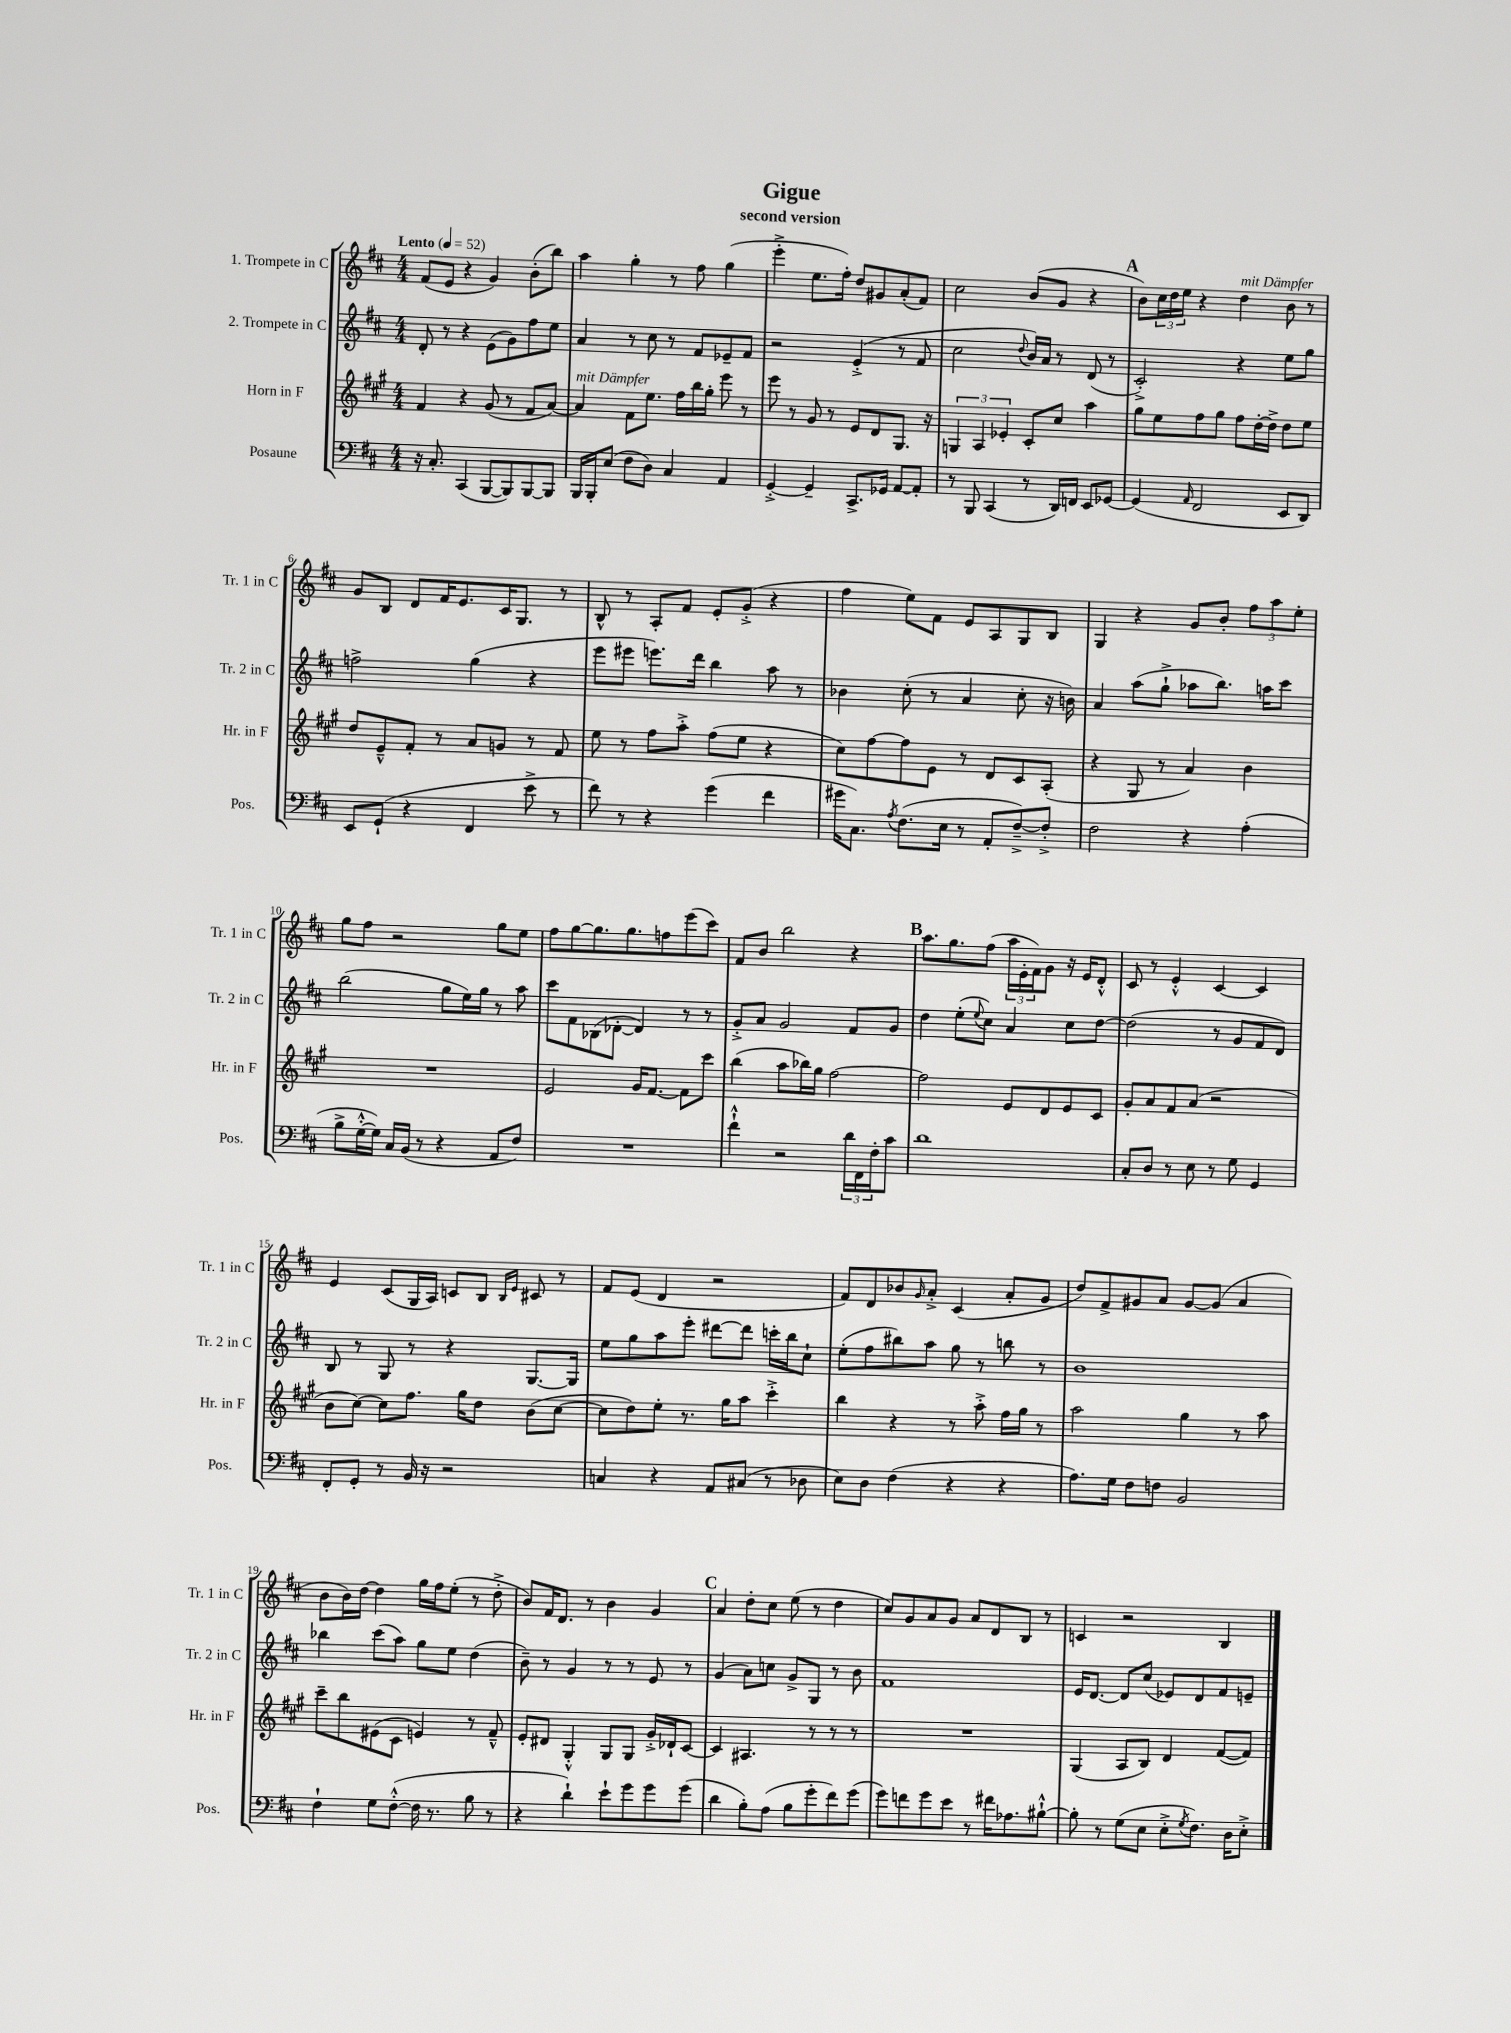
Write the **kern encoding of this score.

**kern	**kern	**kern	**kern
*staff4	*staff3	*staff2	*staff1
*clefF4	*clefG2	*clefG2	*clefG2
*k[f#c#]	*k[f#c#g#]	*k[f#c#]	*k[f#c#]
*M4/4	*M4/4	*M4/4	*M4/4
*MM52	*MM52	*MM52	*MM52
16r	4f#/	8d'/	(8f#/L
8.C#'/	.	.	.
.	.	8r	8e/J
(4CC#/	4r	4r	4r
[8BBB/L	(8g#/	(8e\L	4g/)
8BBB/])	8r	8g\)	.
[8BBB/	8f#/L	8ff#\	(8b'\L
8BBB/]J	[8a/J)	8ee\J	8bb\J)
=	=	=	=
16BBB/LL	4a/]	4a/	4aa\
16BBB'/J	.	.	.
(8E/J	.	.	.
8F#\L	8f#\L	8r	4gg'\
8D\J)	8.ee\J	8cc#\	.
4C#/	.	8r	8r
.	16ff#\LL	.	.
.	16bb\	8f#/L	8ff#\
.	16gg#'\JJ	.	.
4AA/	8eee\	8e-~/	(4gg\
.	8r	8f#/J	.
=	=	=	=
[4GG'^/	8eee\	2r	4eee'^\
.	8r	.	.
4GG~/]	8g#/	.	8.ee\L
.	8r	.	.
.	.	.	16ff#'\Jk)
8.CC#^/L	8e/L	(4e'^/	8dd/L
.	8d/	.	8g#/
16GG-/Jk	.	.	.
[8AA/L	8.G#/J	8r	(8a'/
8AA'/]J	.	8f#/	8f#/J)
.	16r	.	.
=	=	=	=
8r	6G/	2cc#\	2cc#\
8BBB/	.	.	.
.	6A/	.	.
(4CC#/	.	.	.
.	6e-'/	.	.
.	.	8qqdd/	.
8r	8c#'/L	16b/LL)	(8b/L
.	.	16a/JJ	.
16DD/LL)	8cc#/J	8r	8g/J
16FF/JJ	.	.	.
8EE/L	4aa\	(8d/	4r
[8GG-/J	.	8r	.
=	=	=	=
(4GG-/]	8gg#\L	2c#'^/)	8b\L)
.	8ee\	.	24cc#\L
.	.	.	24dd\
.	.	.	24ee\JJ
16qqAA/	.	.	.
2FF#/	8ff#\	.	4r
.	8gg#\J	.	.
.	8ff#\L	4r	4dd\
.	[16dd'\L	.	.
.	16dd^\]JJ	.	.
8EE/L	8dd\L	8ee\L	8b\
8DD/J)	8ee\J	8gg\J	8r
=	=	=	=
8EE/L	8dd/L	2ff^\	8g/L
(8GG`/J	8e~^^/	.	8B/J
4r	8f#'/J	.	8d/L
.	8r	.	16f#/K
.	.	.	8.e/
4FF#/	8a/L	(4gg\	.
.	8g/J	.	16c#/K
.	.	.	8.G/J
8e^\	8r	4r	.
8r	8f#/	.	8r
=	=	=	=
8f#\)	8ee\	8eee\L	8B^^/
8r	8r	8eee#\J	8r
4r	8ff#\L	8.eee\L)	8A'/L
.	8aa'^\J	.	8f#/J
.	.	16ddd\Jk	.
(4g\	(8ff#\L	4bb\	8e'/L
.	8ee\J	.	(8g'^/J
4f#\	4r	8aa\	4r
.	.	8r	.
=	=	=	=
16g#\LK	8cc#\L)	4b-\	4ff#\
8.C#\J)	.	.	.
.	[8ff#\	.	.
8qA/	.	.	.
(8.F#\L	8ff#\]	(8cc#'\	8ee\L)
.	8e\J	8r	8f#\J
16E\Jk	.	.	.
8r	8r	4a/	8e/L
8AA'/L	8d/L	.	8A/
[8F#~^/)	8c#/	8cc#'\	8G/
8F#'^/]J	(8A'/J	16r	8B/J
.	.	16b\)	.
=	=	=	=
2F#\	4r	4a/	4G/
.	8G#/	(8aa\L	4r
.	8r	8gg`^\J	.
4r	4a/)	8aa-\L	8g/L
.	.	8.bb\J)	8b'/J
(4A'\	4b\	.	12ff#\L
.	.	16aa\LK	.
.	.	.	12aa\
.	.	8ccc#\J	.
.	.	.	12ee'\J
=	=	=	=
8B^\L	1r	(2bb\	8gg\L
[16G'^^\L	.	.	8ff#\J
16G\]JJ)	.	.	.
16C#/LL	.	.	2r
(16BB/JJ	.	.	.
8r	.	.	.
4r	.	8gg\L	.
.	.	16ee\L)	.
.	.	16gg\JJ	.
8AA/L	.	8r	8gg\L
8F#/J)	.	8aa\	8ee\J
=	=	=	=
1r	2e/	8ccc#\L	8ff#\L
.	.	8f#\	[8gg\
.	.	(8B-\	8.gg\]
.	.	[8d-'\J	.
.	.	.	8.gg\
.	16g#/LK	4d-/])	.
.	[8.f#/J	.	.
.	.	.	8ff\
.	8f#\]L	8r	(8eee\
.	8ccc#\J	8r	8ccc#\J)
=	=	=	=
4f#`^^\	(4bb\	8g'^/L	8f#/L
.	.	8a/J	8b/J
2r	8aa\L	2g/	2bb\
.	16bb-\L)	.	.
.	16gg#\JJ	.	.
.	[2ff#\	.	.
24d\LL	.	8f#/L	4r
24FF#\	.	.	.
24F#'\J	.	.	.
8c#\J	.	8g/J	.
=	=	=	=
1d	2ff#\]	4dd\	8.aa\L
.	.	.	8.gg\
.	.	(8ee'\L	.
.	.	8qqee/	.
.	.	8cc#\J)	(8ff#\J
.	8e/L	4a/	24aa\LL
.	.	.	24e'\
.	.	.	24f#\J)
.	8d/	.	8g\J
.	8e/	8cc#\L	16r
.	.	.	16e/LK
.	8c#/J	[8dd\J	8d'^^/J
=	=	=	=
8C#'/L	8g#'/L	(2dd\]	8c#/
8D/J	8a/	.	8r
8r	8f#/	.	4e'^^/
8E\	(8a/J	.	.
8r	2r	8r	[4c#/
8G\	.	8g/L	.
4GG/	.	8f#/	4c#/]
.	.	8d/J)	.
=	=	=	=
8FF#'/L	8b\L	8B/	4e/
8GG'/J	[8cc#\J)	8r	.
8r	8cc#\]L	8G/	(8c#/L
16BB/	8.ff#\J	8r	16G/L
16r	.	.	16A/JJ)
2r	.	4r	8c/L
.	16gg#\LK	.	.
.	8dd\J	.	8B/J
.	.	.	16qqB/LL
.	.	.	16qqe/JJ
.	(8b\L	[8.G/L	8c#/
.	[8cc#\J	.	8r
.	.	16G/]Jk	.
=	=	=	=
4C/	8cc#\]L	8ee\L	8f#/L
.	8dd\)	8gg\	(8e/J
4r	8ee'\J	8aa\	4d/
.	8.r	8eee'\J	.
8AA/L	.	[8ddd#\L	2r
.	16gg#\LK	.	.
(8C#/J	8aa\J	8ddd#\]J	.
8r	4ccc#'^\	16ccc'\LL	.
.	.	16bb\J	.
8D-\	.	8cc#`\J	.
=	=	=	=
8E\L)	4bb\	(8ee'\L	8f#/L)
8D\J	.	8ff#\	8d/
(4F#\	4r	8bb#\)	8b-/
.	.	.	16qqg/
.	.	8aa\J	8a'^/J
4r	8r	8gg\	(4c#/
.	8aa'^\	8r	.
4r	16ff#\LL	8bb\	8a'/L
.	16gg#\JJ	.	.
.	8r	8r	8g/J
=	=	=	=
8.A\L)	2aa\	1b	8dd/L)
.	.	.	8f#^/
16G\Jk	.	.	.
8F#\L	.	.	8g#/
8F\J	.	.	8a/J
2BB/	4gg#\	.	[8g#/L
.	.	.	(8g#/]J
.	8r	.	4a/
.	8aa\	.	.
=	=	=	=
4F#`\	8ccc#~\L	4bb-\	8b\L
.	8bb\	.	16b\L)
.	.	.	[16dd\JJ
8G\L	(8e#\	(8ccc#\L	4dd\]
([8F#'^^\J	8c#\J	8aa\J)	.
16F#\]	4e/)	8gg\L	16gg\LL
8.r	.	.	16ff#\J
.	.	8ee\J	(8ee'\J
8B\	8r	(4dd\	8r
8r	8f#~^^/	.	8dd'^\
=	=	=	=
4r	8e'/L	8b~\)	8b/L)
.	8d#/J	8r	16f#/K
.	.	.	8.d/J
4d`\)	4G#'^^/	4g/	.
.	.	.	8r
8e`\L	8G#/L	8r	4b\
8g\	8G#/J	8r	.
8g\	16g#'^/LL	8e/	4g/
.	16d-`/J	.	.
(8g\J	[8c#/J	8r	.
=	=	=	=
4d\	4c#/]	(4g/	4a/
8B'\L)	4.A#/	8a\L)	8dd'\L
(8A\J	.	8cc\J	8cc#\J
8B\L	.	8g^/L	(8ee\
8g'\	8r	8G/J	8r
8f#\)	8r	8r	4dd\
(8g\J	8r	8b\	.
=	=	=	=
8g\L)	1r	1f#	8cc#/L)
8f\	.	.	8g/
8g\	.	.	8a/
8e\J	.	.	8g/J
8r	.	.	8a/L
16f#\LK	.	.	8d/
8.A-\	.	.	.
.	.	.	8B/J
[8B#`^^\J	.	.	8r
=	=	=	=
8B#'\]	(4G#/	16e/LK	4c/
.	.	[8.d/J	.
8r	.	.	.
(8G\L	8A/L	8d/]L	2r
8E\J	8B/J)	(8cc#/J	.
8E'^\L	4d/	8e-/L)	.
8qG/	.	.	.
8.F#\J)	.	8d/	.
.	([8f#/L	8f#/	4B/
16D\LK	.	.	.
8E'^\J	8f#/]J)	8e~/J	.
==	==	==	==
*-	*-	*-	*-
